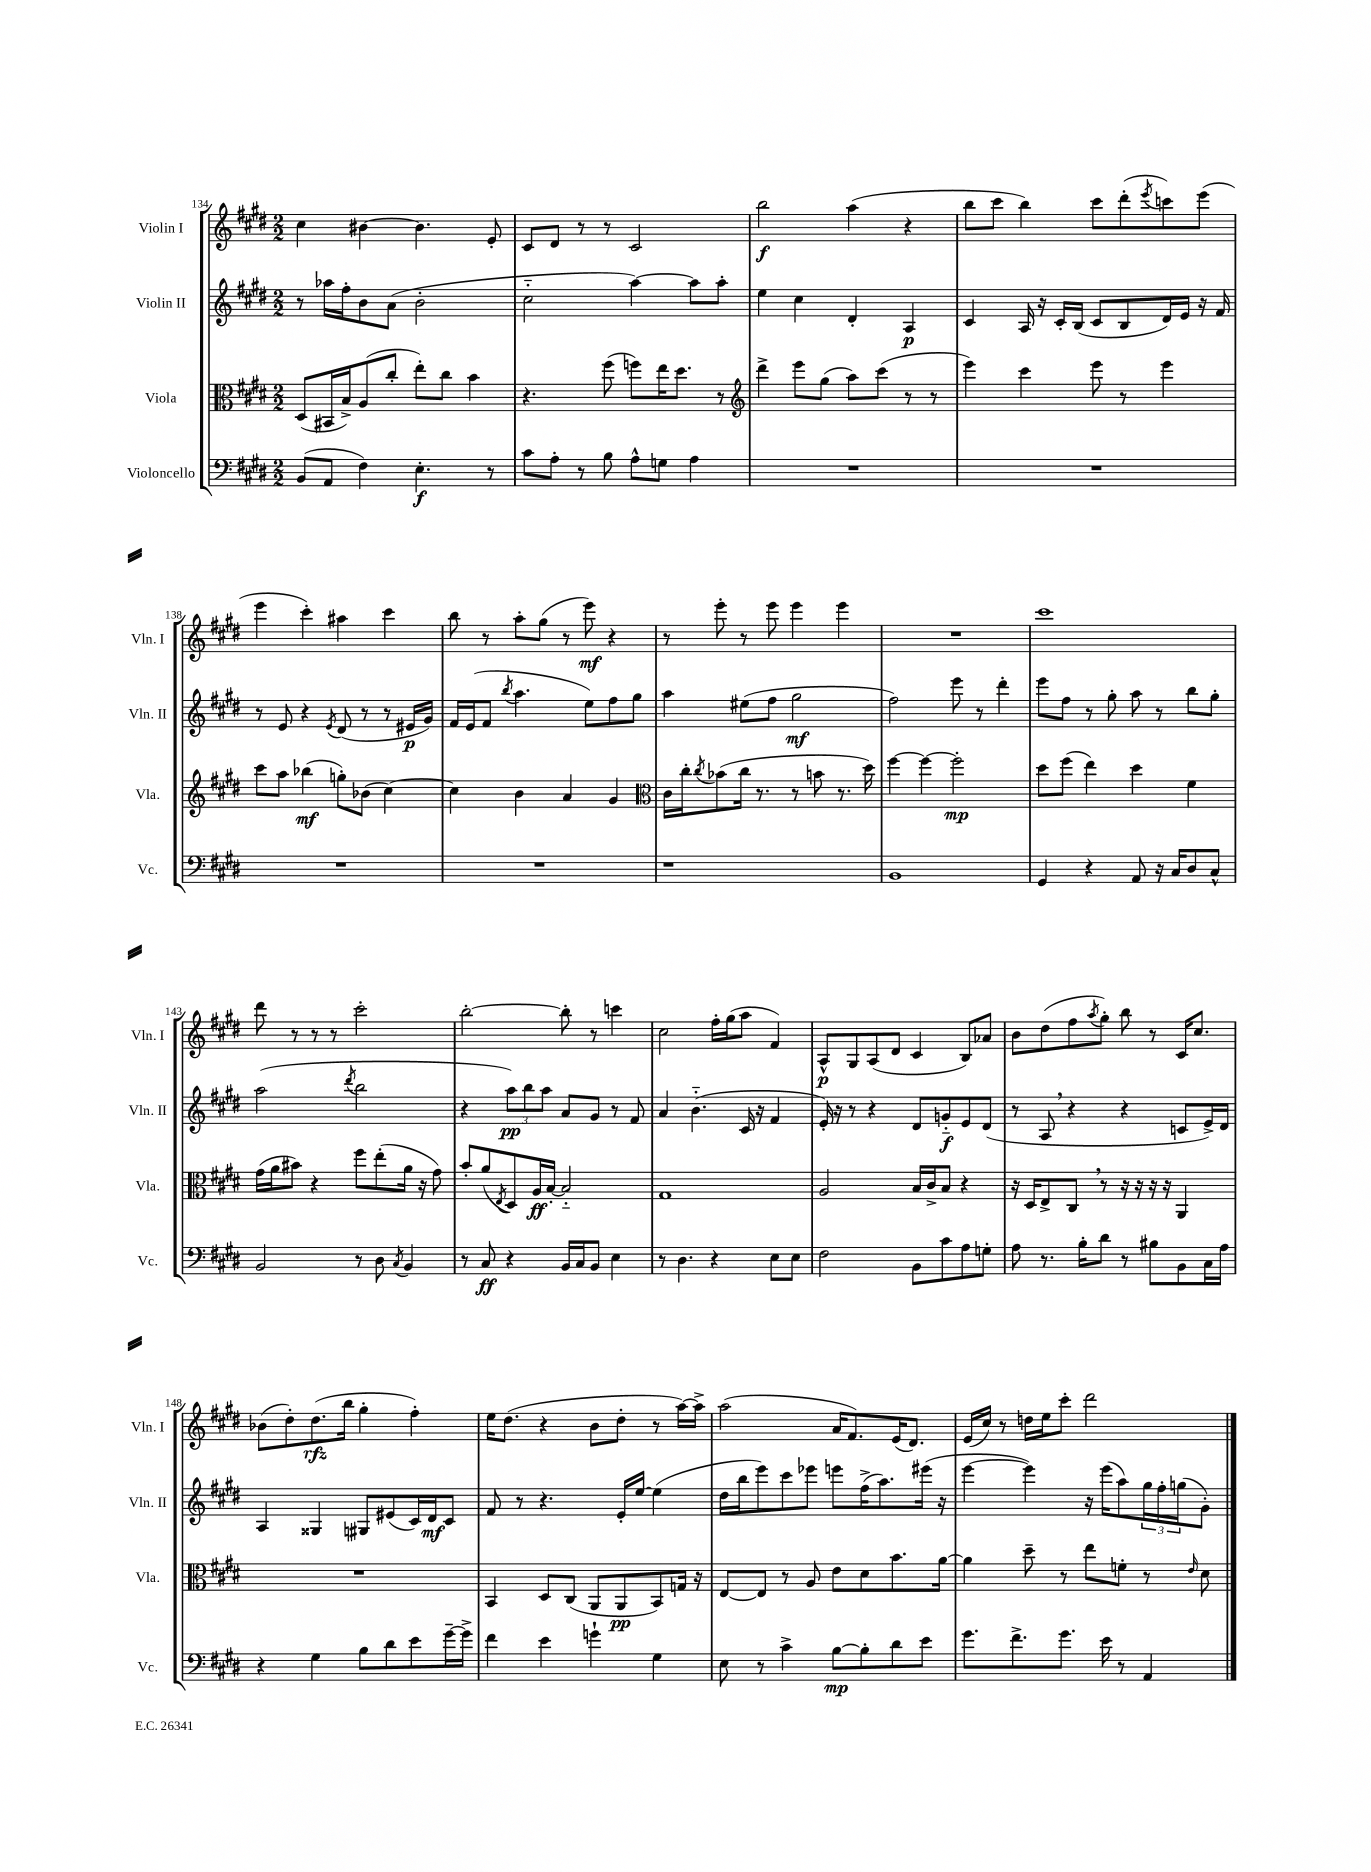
<<
\new StaffGroup <<
\new Staff = "s0" \with { instrumentName = "Violin I" shortInstrumentName = "Vln. I" } {
    \clef treble \key e \major \numericTimeSignature \time 2/2
    cis''4 bis'4~ bis'4. e'8-. |
    cis'8 dis'8 r8 r8 cis'2 |
    b''2\f a''4( r4 |
    b''8 cis'''8 b''4) cis'''8 dis'''8-.( \acciaccatura { e'''8 } c'''8) e'''8( |
    e'''4 cis'''4-.) ais''4 cis'''4 |
    b''8 r8 a''8-. gis''8( r8 e'''8\mf) r4 |
    r8 e'''8-. r8 e'''8 e'''4 e'''4 |
    R1 |
    cis'''1 |
    dis'''8 r8 r8 r8 cis'''2-. |
    b''2~-. b''8-. r8 c'''4 |
    cis''2 fis''16-. gis''16( a''8 fis'4) |
    a8-^\p gis8 a8( dis'8 cis'4 b8) aes'8 |
    b'8 dis''8( fis''8 \acciaccatura { a''8 } gis''8-.) b''8 r8 cis'16 cis''8. |
    bes'8( dis''8-.) dis''8.\rfz( b''16 gis''4-. fis''4-.) |
    e''16 dis''8.( r4 b'8 dis''8-. r8 a''16~) a''16-> |
    a''2( a'16 fis'8.) e'16( dis'8.) |
    e'16( cis''16) r8 d''16 e''16 cis'''8-. dis'''2 \bar "|." |
}
\new Staff = "s1" \with { instrumentName = "Violin II" shortInstrumentName = "Vln. II" } {
    \clef treble \key e \major \numericTimeSignature \time 2/2
    r8 aes''16 fis''16-. b'8 a'8( b'2-. |
    cis''2-_ a''4~) a''8 a''8-. |
    e''4 cis''4 dis'4-. a4\p |
    cis'4 a16 r16 cis'16-. b16( cis'8 b8 dis'16) e'16 r16 fis'16 |
    r8 e'8 r4 \acciaccatura { e'8 } dis'8( r8 r8 eis'16\p gis'16) |
    fis'16 e'16( fis'8 \acciaccatura { b''8 } a''4. e''8) fis''8 gis''8 |
    a''4 eis''8( fis''8 gis''2\mf |
    fis''2) e'''8 r8 dis'''4-. |
    e'''8 fis''8 r8 gis''8-. a''8 r8 b''8 gis''8-. |
    a''2( \acciaccatura { dis'''8 } b''2 |
    r4 \tuplet 3/2 { a''8\pp) b''8 a''8 } a'8 gis'8 r8 fis'8 |
    a'4 b'4.-_( cis'16 r16 fis'4 |
    e'16-.) r16 r8 r4 dis'8 g'8-_\f e'8 dis'8( |
    r8 a8 \breathe r4 r4 c'8 e'16->) dis'16 |
    a4 gisis4 gis8 eis'8( cis'16) dis'16\mf cis'8 |
    fis'8 r8 r4. e'16-. e''16~ e''4( |
    dis''16 b''16 e'''8) cis'''8 ees'''8 e'''8 fis''16->( a''8.) eis'''16( r16 |
    e'''4~ e'''4) r16 e'''16( a''8) \tuplet 3/2 { gis''16 fis''16-. g''16( } gis'8-.) \bar "|." |
}
\new Staff = "s2" \with { instrumentName = "Viola" shortInstrumentName = "Vla." } {
    \clef alto \key e \major \numericTimeSignature \time 2/2
    dis8( bis,16 b16->) a8( cis''8-. e''8-.) cis''8 b'4 |
    r4. fis''8( f''8) e''16 dis''8. r8 |
    \clef treble dis'''4-> e'''8 gis''8( a''8) cis'''8( r8 r8 |
    e'''4) cis'''4 e'''8 r8 e'''4 |
    cis'''8 a''8 bes''4\mf( g''8-.) bes'8( cis''4~) |
    cis''4 b'4 a'4 gis'4 |
    \clef alto cis'16 cis''16-. \acciaccatura { cis''8 } bes'8( cis''16 r8. r8 b'8 r8. dis''16) |
    fis''4~ fis''4~ fis''2-.\mp |
    dis''8 fis''8( e''4) dis''4 fis'4 |
    gis'16( a'16 bis'8) r4 fis''8 e''8-.( a'16 r16 gis'8) |
    b'8-. a'8( \acciaccatura { e8 } dis8) a16\ff b16~-. b2-_ |
    gis1 |
    a2 b16 cis'16-> b8 r4 |
    r16 dis16 e8-> cis8 \breathe r8 r16 r16 r16 r16 a,4 |
    R1 |
    b,4 dis8 cis8( a,8 a,8\pp b,8) g16 r16 |
    e8~ e8 r8 a8 e'8 dis'8 b'8. a'16~ |
    a'4 dis''8-- r8 e''8 f'8-. r8 \grace { e'16 } dis'8 \bar "|." |
}
\new Staff = "s3" \with { instrumentName = "Violoncello" shortInstrumentName = "Vc." } {
    \clef bass \key e \major \numericTimeSignature \time 2/2
    b,8( a,8 fis4) e4.-.\f r8 |
    cis'8 a8-. r8 b8 a8-^ g8 a4 |
    R1 |
    R1 |
    R1 |
    R1 |
    r1 |
    b,1 |
    gis,4 r4 a,8 r16 cis16 dis8 cis8-^ |
    b,2 r8 dis8 \acciaccatura { cis8 } b,4 |
    r8 cis8\ff r4 b,16 cis16 b,8 e4 |
    r8 dis4. r4 e8 e8 |
    fis2 b,8 cis'8 a8 g8-. |
    a8 r8. b16-. dis'8 r8 bis8 b,8 cis16 a16 |
    r4 gis4 b8 dis'8 e'8 gis'16~-- gis'16-> |
    fis'4 e'4 g'4-! gis4 |
    e8 r8 cis'4-> b8~\mp b8-. dis'8 e'8 |
    gis'8. fis'8.-> gis'8. e'16 r8 a,4 \bar "|." |
}
>>
>>
\layout { \context { \Score currentBarNumber = #134 } }
